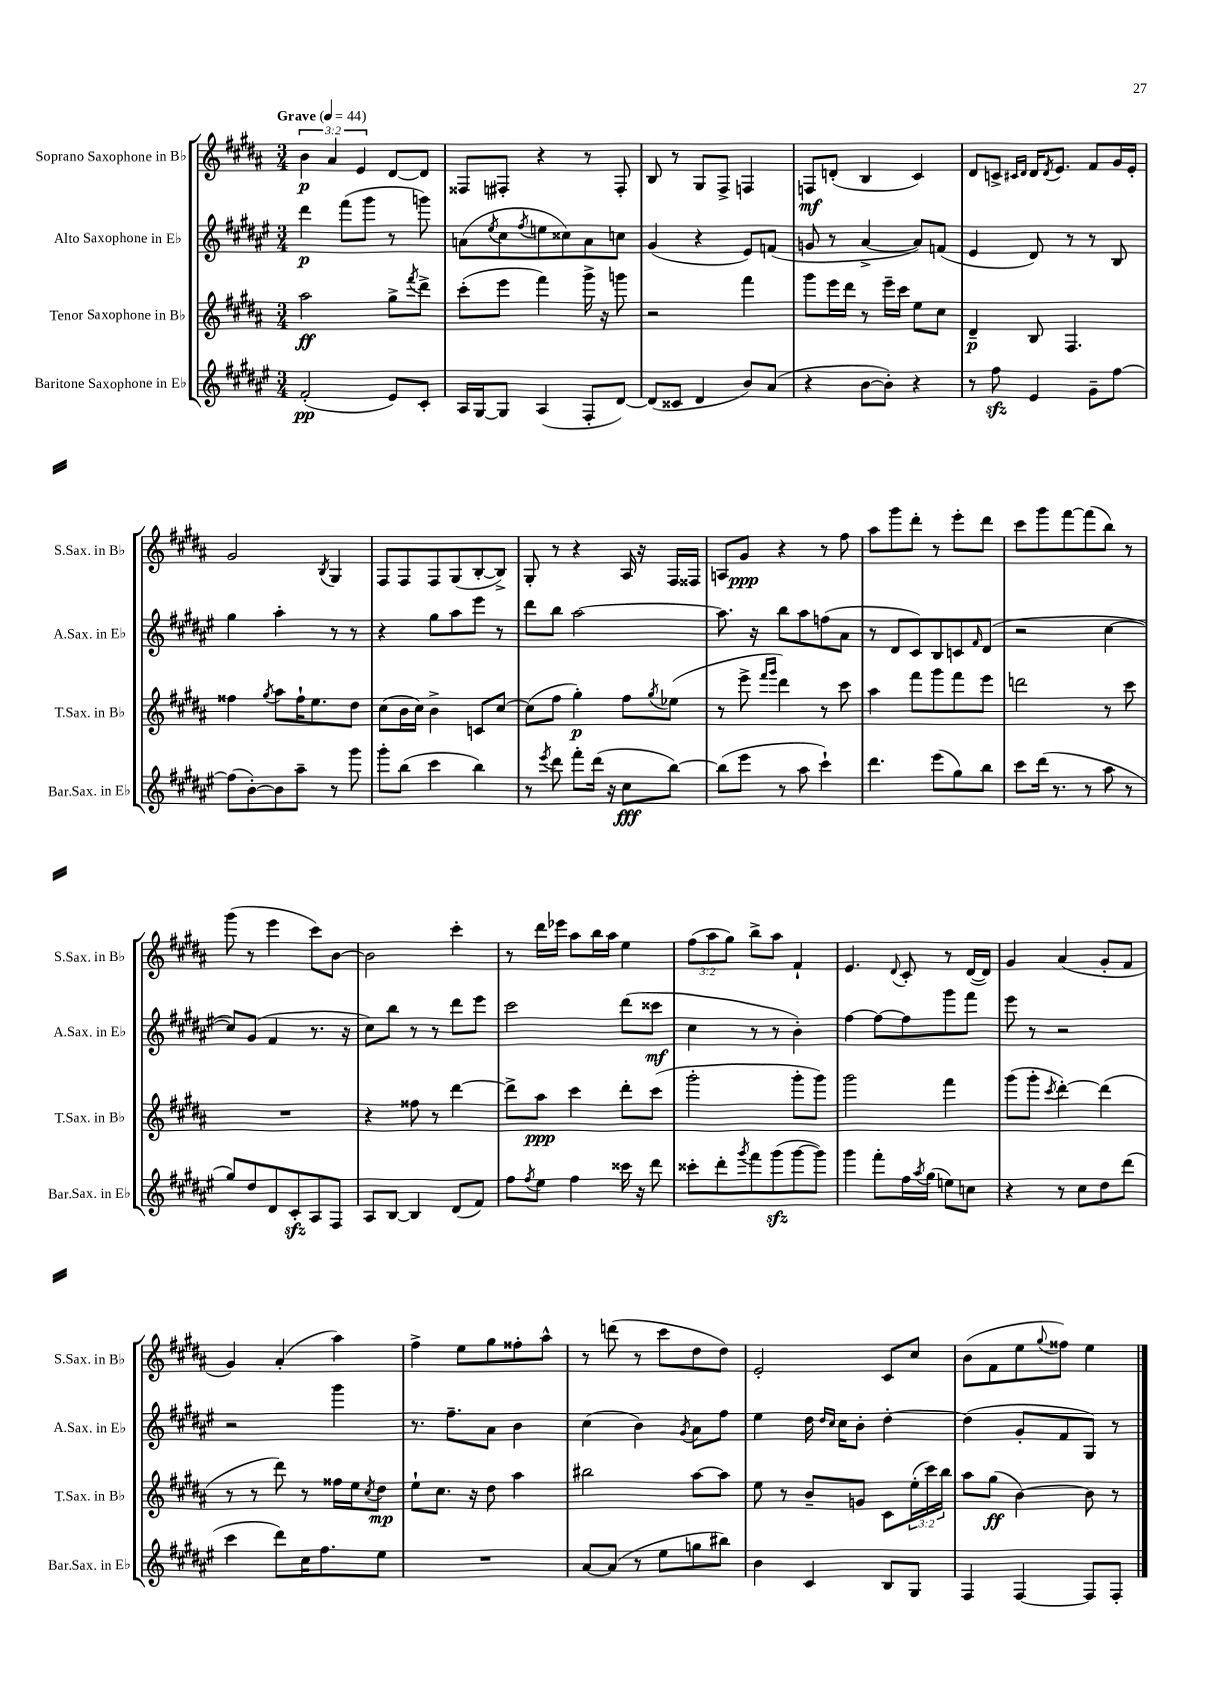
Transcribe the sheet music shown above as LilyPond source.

<<
\new StaffGroup <<
\new Staff = "s0" \with { instrumentName = "Soprano Saxophone in Bb" shortInstrumentName = "S.Sax. in Bb" } {
    \clef treble \key b \major \numericTimeSignature \time 3/4 \override Staff.TupletNumber.text = #tuplet-number::calc-fraction-text \tempo "Grave" 4 = 44
    \tuplet 3/2 { b'4\p ais'4 e'4 } dis'8~ dis'8 |
    fisis8 fis8-. r4 r8 fis8-. |
    b8 r8 gis8 fis8-> f4 |
    f8\mf d'8-.( b4 cis'4) |
    dis'8 c'8-> \grace { cis'16 dis'16 } dis'16 \acciaccatura { dis'8 } e'8. fis'8 gis'16 e'16-. |
    gis'2 \acciaccatura { b8 } gis4 |
    fis8 fis8 fis8 gis8( b8~-. b8->) |
    gis8-. r8 r4 ais16 r16 fis16 fisis16 |
    a8 gis'8\ppp r4 r8 fis''8 |
    ais''8 gis'''8 dis'''8-. r8 e'''8-. dis'''8 |
    cis'''8 gis'''8 fis'''8~ fis'''8( b''8) r8 |
    gis'''8( r8 e'''4 cis'''8) b'8~ |
    b'2 cis'''4-. |
    r8 dis'''16 ees'''16 ais''8 b''16 ais''16 e''4 |
    \tuplet 3/2 { fis''8( ais''8 gis''8) } b''8-> ais''8 fis'4-! |
    e'4. \appoggiatura { dis'8 } cis'8-. r8 dis'16~( dis'16) |
    gis'4 ais'4( gis'8-. fis'8 |
    gis'4) ais'4-.( ais''4) |
    fis''4-> e''8 gis''8 fisis''8-. ais''8-^ |
    r8 d'''8( r8 cis'''8 dis''8 dis''8) |
    e'2-. cis'8 cis''8 |
    b'8( fis'8 e''8 \appoggiatura { gis''8 } fisis''8) e''4 \bar "|." |
}
\new Staff = "s1" \with { instrumentName = "Alto Saxophone in Eb" shortInstrumentName = "A.Sax. in Eb" } {
    \clef treble \key fis \major \numericTimeSignature \time 3/4
    dis'''4\p fis'''8( gis'''8 r8 g'''8) |
    a'8( \acciaccatura { eis''8 } cis''8 \acciaccatura { fis''8 } e''8 cisis''8) a'8 c''8 |
    gis'4( r4 eis'8) f'8( |
    g'8 r8 ais'4~-> ais'8) f'8( |
    eis'4 dis'8) r8 r8 b8 |
    gis''4 ais''4-. r8 r8 |
    r4 gis''8 ais''8 eis'''8 r8 |
    dis'''8 b''8 ais''2~ |
    ais''8. r16 b''8 ais''8 f''8( ais'8 |
    r8 dis'8 cis'8) b8 c'8 \grace { fis'16 } dis'8( |
    r2 cis''4~ |
    cis''8) gis'8( fis'4 r8. r16 |
    cis''8) b''8 r8 r8 dis'''8 eis'''8 |
    cis'''2 dis'''8( cisis'''8\mf |
    cis''4 r8 r8 b'4-.) |
    fis''4~ fis''8~ fis''8 gis'''8 fis'''8 |
    eis'''8 r8 r2 |
    r2 gis'''4 |
    r8. fis''8.-- ais'8 b'4 |
    cis''4( b'4) \acciaccatura { gis'8 } ais'8 fis''8 |
    eis''4 dis''16 \grace { dis''16 cis''16 } cis''16 b'8-. dis''4~-. |
    dis''4( gis'8-. fis'8 gis8) r8 \bar "|." |
}
\new Staff = "s2" \with { instrumentName = "Tenor Saxophone in Bb" shortInstrumentName = "T.Sax. in Bb" } {
    \clef treble \key b \major \numericTimeSignature \time 3/4 \override Staff.TupletNumber.text = #tuplet-number::calc-fraction-text
    ais''2\ff gis''8-> \acciaccatura { fis'''8 } dis'''8-> |
    cis'''8-.( e'''8 fis'''4) gis'''16-> r16 g'''8 |
    r2 fis'''4 |
    gis'''8 e'''16 dis'''16 r8 e'''16-- cis'''16 e''8 cis''8 |
    dis'4--\p b8 fis4. |
    fisis''4 \acciaccatura { gis''8 } ais''8 fisis''16-! e''8. dis''8 |
    cis''8( b'16 cis''16) b'4-> c'8 cis''8~ |
    cis''8( fis''8 gis''4-.\p) fis''8 \acciaccatura { gis''8 } ees''8( |
    r8 e'''8-> \grace { fis'''16 gis'''16 } dis'''4) r8 cis'''8 |
    ais''4 fis'''8 gis'''8 fis'''8 e'''8 |
    d'''2 r8 cis'''8 |
    R2. |
    r4 fisis''8 r8 dis'''4~ |
    dis'''8-> ais''8\ppp cis'''4 dis'''8-. cis'''8( |
    gis'''2-. gis'''8-. gis'''8) |
    gis'''2 fis'''4 |
    gis'''8( gis'''8-. \acciaccatura { cis'''8 } dis'''4~-.) dis'''4( |
    r8 r8 dis'''8) r8 fisis''16 e''16 \acciaccatura { cis''8 } dis''8\mp |
    e''8-! cis''8. r16 dis''8 ais''4 |
    bis''2 ais''8~ ais''8 |
    e''8 r8 b'8-- g'8 cis'8 \tuplet 3/2 { e''16-.( cis'''16) b''16 } |
    ais''8 gis''8\ff( b'4~) b'8 r8 \bar "|." |
}
\new Staff = "s3" \with { instrumentName = "Baritone Saxophone in Eb" shortInstrumentName = "Bar.Sax. in Eb" } {
    \clef treble \key fis \major \numericTimeSignature \time 3/4
    fis'2-.\pp( eis'8) cis'8-. |
    ais16 gis16~ gis8 ais4( fis8-. dis'8~) |
    dis'8( cisis'8 dis'4 b'8) ais'8( |
    r4 b'8~ b'8-.) r4 |
    r8 fis''8\sfz eis'4 gis'8-- fis''8~ |
    fis''8( b'8~-.) b'8 ais''8-- r8 gis'''8 |
    gis'''8-. b''8( cis'''4 b''4) |
    r8 \acciaccatura { eis'''8 } dis'''8 fis'''8-. dis'''16( r16 cis''8\fff b''8~) |
    b''8( eis'''8 r8 ais''8 cis'''4-!) |
    dis'''4. eis'''8( gis''8) b''8 |
    cis'''8 dis'''16( r8. r8 ais''8 r8 |
    gis''8) dis''8 dis'8 cis'8-.\sfz ais8 fis8 |
    ais8 b8~ b4 dis'8( fis'8) |
    fis''8 \acciaccatura { fis''8 } eis''8 fis''4 cisis'''16 r16 dis'''8 |
    cisis'''8-. dis'''8-. \acciaccatura { gis'''8 } fis'''8 gis'''8\sfz( gis'''8~ gis'''8) |
    gis'''4 fis'''8-. fis''16 \acciaccatura { ais''8 } gis''16( e''8) c''8 |
    r4 r8 cis''8 dis''8 dis'''8( |
    cis'''4 dis'''8) cis''16 fis''8. eis''8 |
    R2. |
    ais'8~ ais'8( r8 eis''8 g''8 bis''8) |
    b'4 cis'4 b8 gis8 |
    fis4 fis4~ fis8 fis8-. \bar "|." |
}
>>
>>
\layout { \context { \Score \remove "Bar_number_engraver" } }
